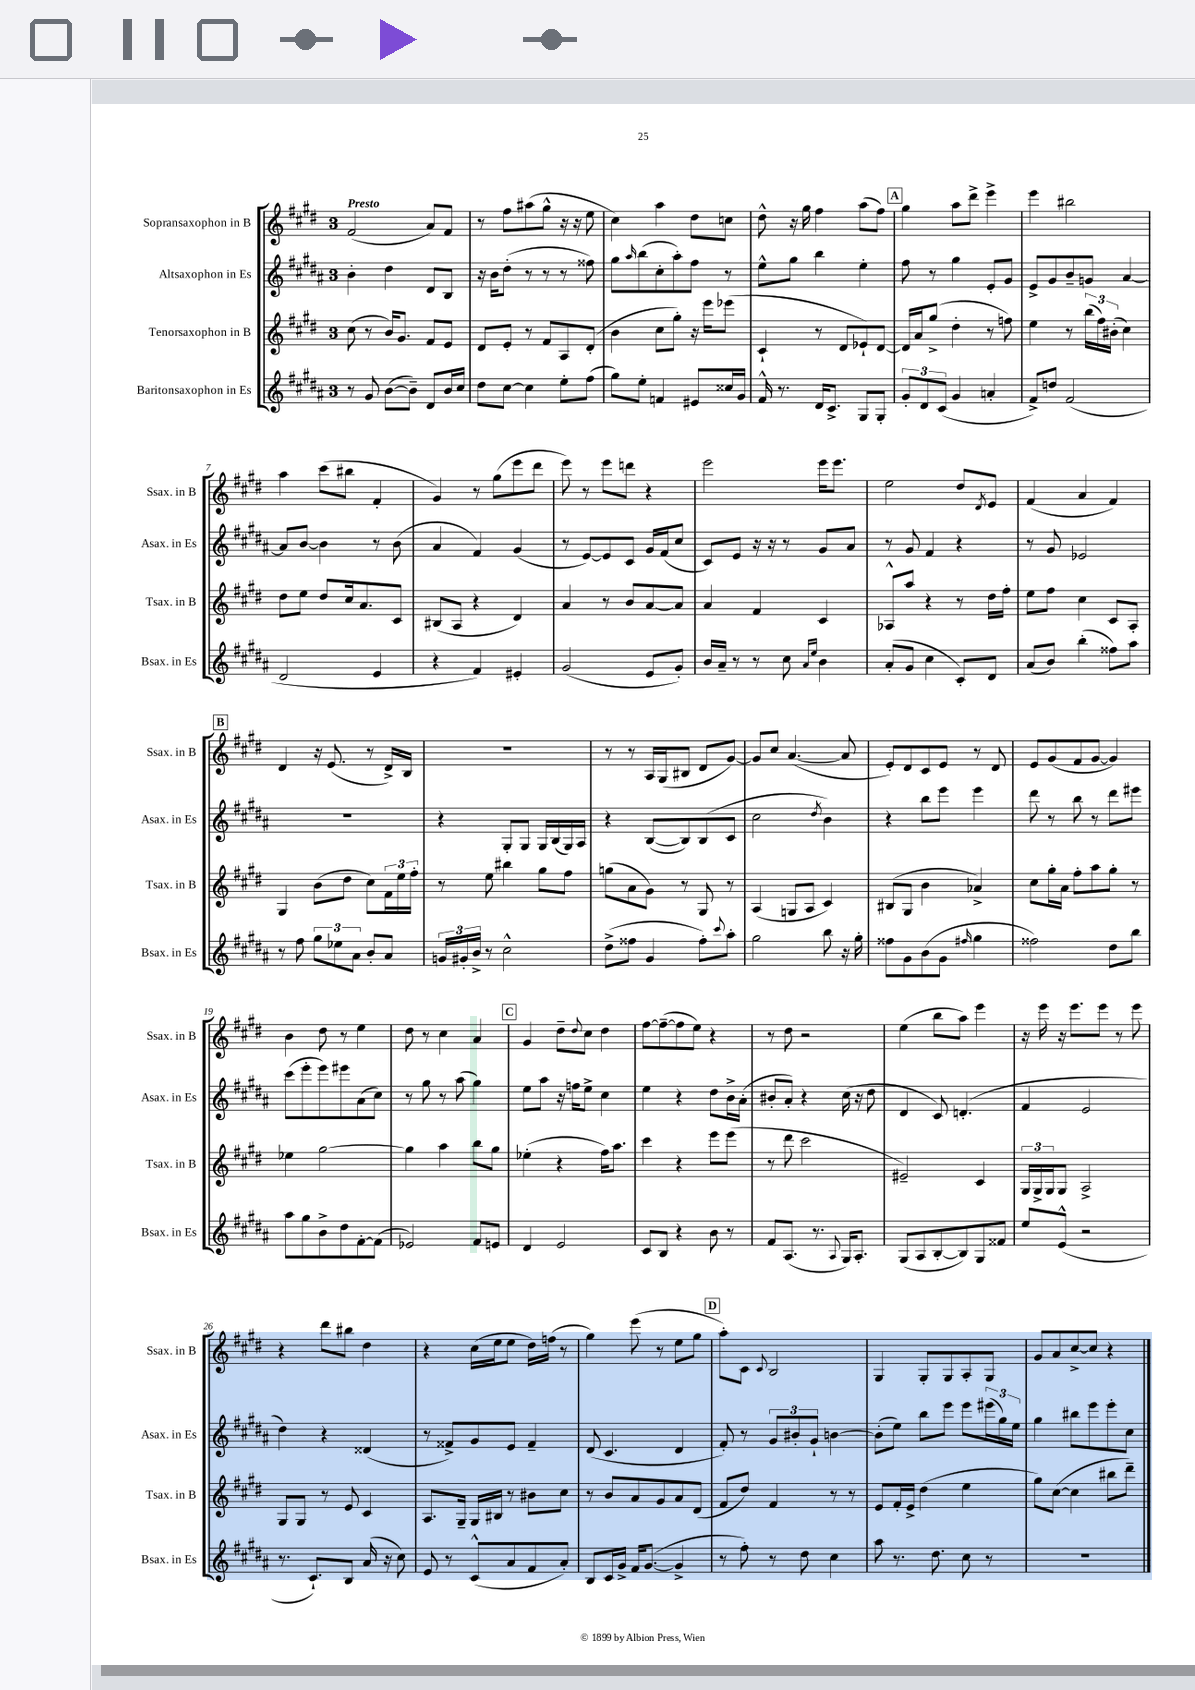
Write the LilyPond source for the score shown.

<<
\new StaffGroup <<
\new Staff = "s0" \with { instrumentName = "Sopransaxophon in B" shortInstrumentName = "Ssax. in B" } {
    \clef treble \key e \major \once \override Staff.TimeSignature.style = #'single-digit \time 3/4 \tempo "Presto"
    fis'2( a'8) fis'8 |
    r8 fis''8 ais''8( gis''8-^ r16 r16 e''8 |
    cis''4) a''4 dis''8 c''8 |
    dis''8-^ r16 gis''16 fis''4 a''8( fis''8) |
    \mark \markup { \box "A" } gis''4 a''8 dis'''8-> e'''4-> |
    e'''4 bis''2 |
    a''4 cis'''8( bis''8 fis'4-. |
    gis'4) r8 gis''8( e'''8 dis'''8 |
    e'''8) r8 e'''8 d'''8 r4 |
    e'''2 e'''16 e'''8. |
    e''2 dis''8 \acciaccatura { dis'8 } e'8 |
    fis'4( a'4 fis'4) |
    \mark \markup { \box "B" } dis'4 r16 e'8.( r8 dis'16->) b16 |
    R2. |
    r8 r8 a16 gis16( bis8 dis'8 gis'8~) |
    gis'8 cis''8 a'4.~( a'8 |
    e'8-.) dis'8 cis'8 e'8 r8 dis'8 |
    e'8 gis'8( fis'8 gis'8~ gis'4) |
    b'4 dis''8 r8 e''4 |
    dis''8 r8 cis''4 a'4 |
    \mark \markup { \box "C" } gis'4 dis''8-- \appoggiatura { dis''8 } cis''8 dis''4 |
    fis''8~ fis''8~--( fis''8 e''8) r4 |
    r8 dis''8 r2 |
    e''4( b''8 a''8) e'''4 |
    r16 e'''16 r16 e'''8. e'''8 r8 e'''8 |
    r4 dis'''8 bis''8 dis''4 |
    r4 cis''16( e''16 e''8 dis''16) f''16( r8 |
    gis''4) e'''8( r8 e''8 gis''8 |
    \mark \markup { \box "D" } a''8-.) cis'8 \appoggiatura { cis'8 } b2 |
    gis4 gis8-. gis8 a8-. gis8 |
    gis'8 a'8 cis''8~-> cis''8 r4 \bar "|." |
}
\new Staff = "s1" \with { instrumentName = "Altsaxophon in Es" shortInstrumentName = "Asax. in Es" } {
    \clef treble \key b \major \once \override Staff.TimeSignature.style = #'single-digit \time 3/4
    b'4-. dis''4 dis'8 b8 |
    r16 b'16 dis''8-.( r8 r8 r8 fisis''8) |
    gis''8 \grace { ais''16 } b''8( cis''8-. ais''8-.) fis''8 r8 |
    e''8-^ gis''8 b''4 e''4-. |
    \mark \markup { \box "A" } fis''8 r8 gis''4 e'8-. gis'8 |
    e'8-> gis'8 b'8-- g'8 ais'4~ |
    ais'8 b'8~ b'4 r8 b'8( |
    ais'4 fis'4) gis'4( |
    r8 e'8~) e'8 cis'8 gis'16 fis'16( cis''8 |
    cis'8) e'8 r16 r16 r8 gis'8 ais'8 |
    r8 gis'8 fis'4 r4 |
    r8 gis'8 ees'2 |
    \mark \markup { \box "B" } R2. |
    r4 gis8-. gis8 gis16 b16( gis16) ais16 |
    r4 b8~( b8) b8( cis'8 |
    cis''2 \acciaccatura { dis''8 } b'4) |
    r4 b''8 e'''8 e'''4 |
    dis'''8 r8 b''8 r8 dis'''8 eis'''8 |
    cis'''8( e'''8-. e'''8) eis'''8 ais'8( cis''8) |
    r8 gis''8 r8 ais''8( gis''4) |
    \mark \markup { \box "C" } e''8 ais''8 r16 f''16 e''8-> cis''4 |
    e''4 r4 dis''8 b'16-> ais'16-.( |
    bis'8-. ais'8-.) r4 cis''16( r16 dis''8 |
    dis'4 cis'8) d'4.-.( |
    fis'4 e'2 |
    dis''4) r4 disis'4( |
    r8 fisis'8->) gis'8 e'8 fisis'4-- |
    dis'8( cis'4. dis'4 |
    \mark \markup { \box "D" } fis'8-.) r8 \tuplet 3/2 { gis'8 bis'8-. gis'8-! } b'4~ |
    b'8-.( e''8) b''8 e'''8 e'''8 \tuplet 3/2 { eis'''16( gis''16) e''16 } |
    gis''4 bis''8 e'''8 e'''8-. cis''8 \bar "|." |
}
\new Staff = "s2" \with { instrumentName = "Tenorsaxophon in B" shortInstrumentName = "Tsax. in B" } {
    \clef treble \key e \major \once \override Staff.TimeSignature.style = #'single-digit \time 3/4
    cis''8( r8 b'16) gis'8. fis'8 e'8 |
    dis'8 e'8-. r8 fis'8 a8 dis'8-.( |
    b'4 cis''8 gis''8-.) r16 e'''16 ees'''8( |
    cis'4-! r8 dis'8 ees'8-!) dis'8~ |
    \mark \markup { \box "A" } dis'16 a'16 gis''8->( dis''4-. r8 f''8) |
    e''4 r8 \tuplet 3/2 { b''16( fis''16) bis'16-.( } cis''4) |
    dis''8 e''8 dis''8 cis''16 a'8. cis'8 |
    bis8( a8 r4 dis'4) |
    a'4 r8 b'8 a'8~ a'8 |
    a'4 fis'4 cis'4 |
    aes8-^ a''8 r4 r8 dis''16 fis''16-. |
    e''8 fis''8 cis''4 cis'8 a8-. |
    \mark \markup { \box "B" } gis4 b'8( dis''8 cis''8) \tuplet 3/2 { fis'16 e''16 fis''16-. } |
    r8 e''8 bis''4 gis''8 fis''8 |
    g''8( a'8 gis'8) r8 gis8 r8 |
    a4( g8 a8 cis'4) |
    bis8( gis8 b'4 aes'4->) |
    cis''8 gis''16-. a'16 fis''8-. a''8 gis''8-. r8 |
    ees''4 gis''2~ |
    gis''4 a''4 b''8 gis''8 |
    \mark \markup { \box "C" } ees''4-.( r4 fis''16) a''8. |
    cis'''4 r4 e'''8 e'''8( |
    r8 dis'''8 cis'''2 |
    eis'2--) cis'4 |
    \tuplet 3/2 { gis16 gis16-> gis16 } gis8 a2-> |
    gis8 gis8 r8 e'8 cis'4 |
    a8. gis16-- gis16 bis16 r8 bis'8 cis''8 |
    r8 b'8 a'8 gis'8 a'8 dis'8( |
    \mark \markup { \box "D" } fis'8 dis''8) fis'4 r8 r8 |
    e'8 fis'16-. e'16-> dis''4( e''4 |
    gis''8) cis''8~( cis''4 bis''8 dis'''8--) \bar "|." |
}
\new Staff = "s3" \with { instrumentName = "Baritonsaxophon in Es" shortInstrumentName = "Bsax. in Es" } {
    \clef treble \key b \major \once \override Staff.TimeSignature.style = #'single-digit \time 3/4
    r8 gis'8 b'8~( b'8--) dis'8 b'16 cis''16 |
    dis''8 cis''8~ cis''4 e''8-. fis''8( |
    gis''8) e''8-. f'4 eis'8 cisis''16 gis'16 |
    fis'16-^ r8. dis'16 cis'8.-> gis8 gis8-. |
    \mark \markup { \box "A" } \tuplet 3/2 { gis'8-. dis'8 cis'8( } gis'4 a'4-. |
    fis'8->) d''8 fis'2( |
    dis'2 e'4 |
    r4 fis'4) eis'4-. |
    gis'2( e'8 gis'8-.) |
    b'16 ais'16-- r8 r8 cis''8 \grace { ais'16 e''16 } b'4 |
    ais'8-.( gis'8 cis''4 cis'8-.) dis'8 |
    ais'8( b'8) b''4-.( fisis''8) ais''8 |
    \mark \markup { \box "B" } r8 fis''8 \tuplet 3/2 { gis''8 ees''8 ais'8 } b'8-. ais'8 |
    \tuplet 3/2 { g'16 gis'16-. b'16-> } r8 cis''2-^ |
    dis''8->( fisis''8 gis'4 fisis''8-.) \appoggiatura { cis'''8 } ais''8-. |
    gis''2 b''8 r16 gis''16-. |
    fisis''8 gis'8 b'8( gis'8 \grace { fis''16 } gis''4 |
    fisis''2) dis''8 b''8 |
    ais''8 gis''8 b'8-> dis''8 fis'8~-. fis'8( |
    ees'2) fis'8 e'8 |
    \mark \markup { \box "C" } dis'4 e'2 |
    cis'8 b8 r4 b'8 r8 |
    fis'8 ais8.( r8. \appoggiatura { ais8 } gis16) ais8.-. |
    gis8( ais8 b8~-. b8) gis8 fisis'8 |
    e''8 e'8-^( r2 |
    r8. cis'8.-!) b8 ais'16( r16 cis''8) |
    e'8 r8 cis'8-^( ais'8 fis'8 ais'8-.) |
    b8 cis'16 gis'16-> fis'16 gis'8.~( gis'4-> |
    \mark \markup { \box "D" } r8 fis''8-.) r8 dis''8 cis''4 |
    ais''8 r8. dis''8. cis''8 r8 |
    R2. \bar "|." |
}
>>
>>
